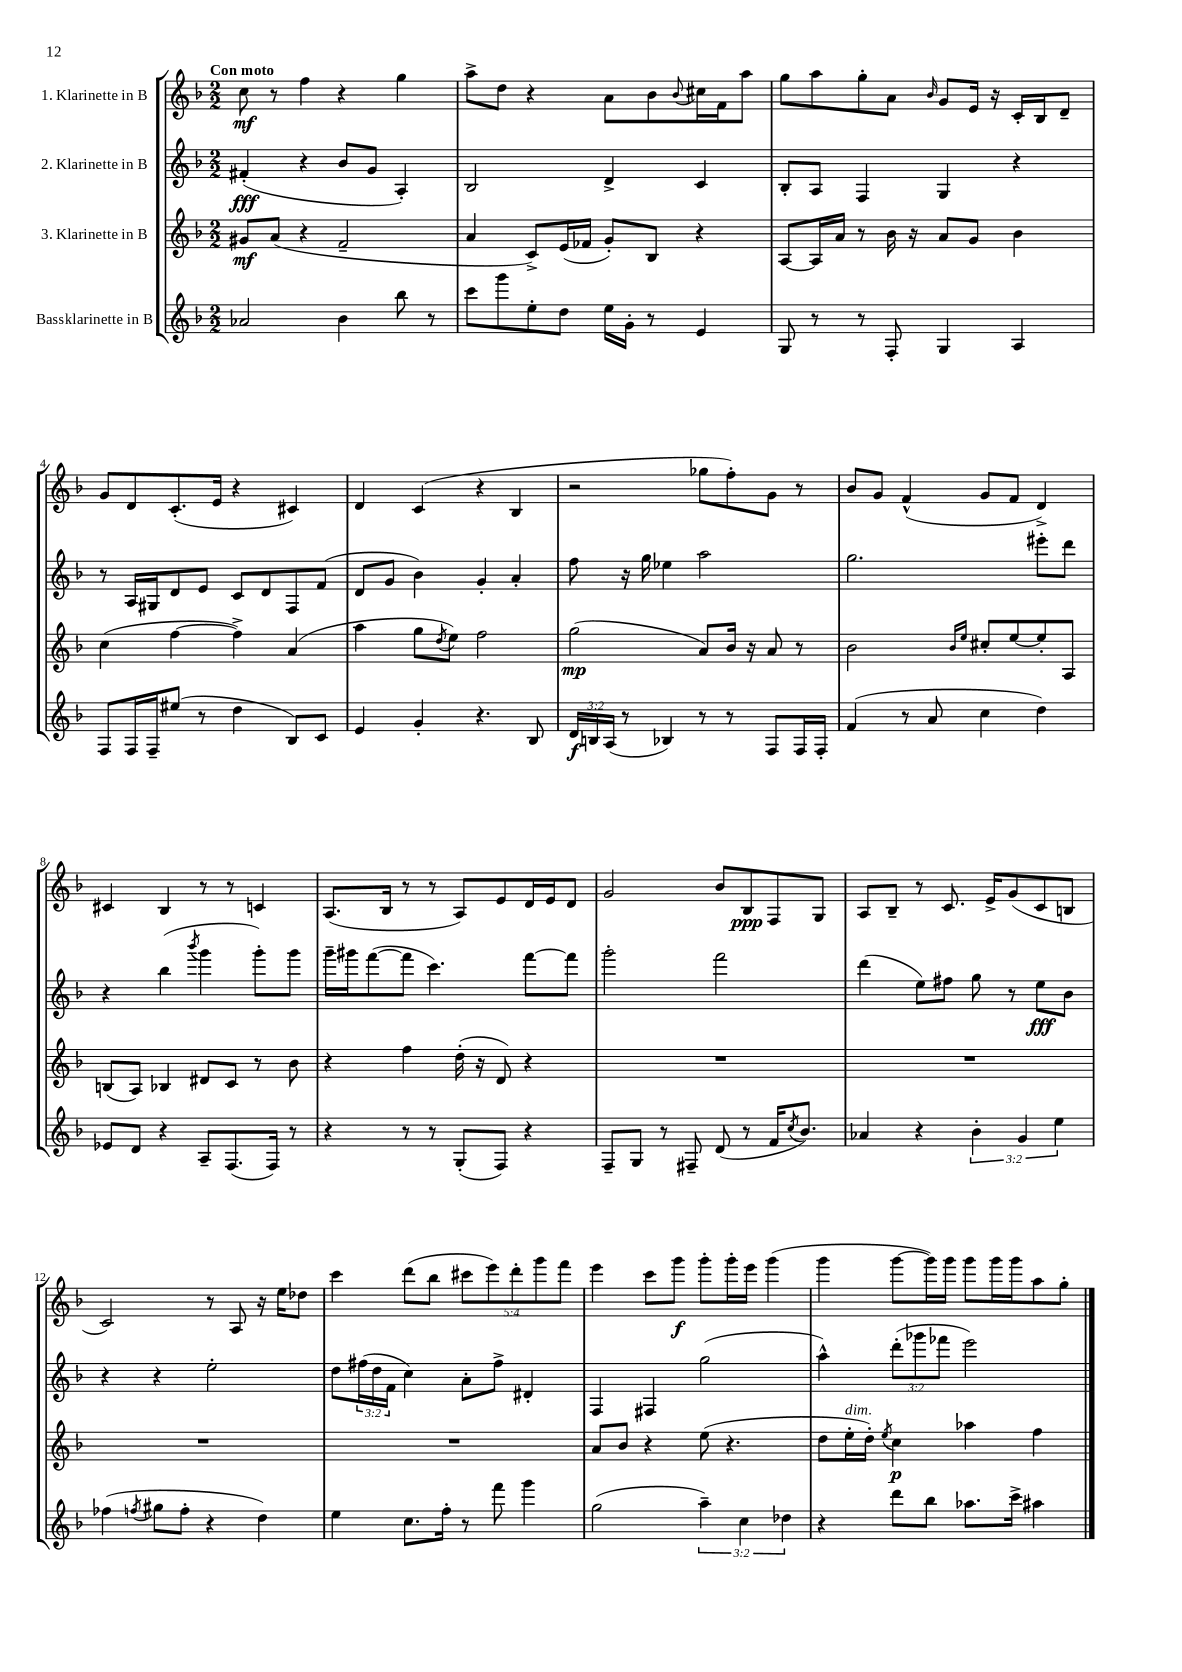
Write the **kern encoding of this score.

**kern	**kern	**kern	**kern
*staff4	*staff3	*staff2	*staff1
*clefG2	*clefG2	*clefG2	*clefG2
*k[b-]	*k[b-]	*k[b-]	*k[b-]
*M2/2	*M2/2	*M2/2	*M2/2
2a-	8g#	(4f#'	8cc
.	(8a	.	8r
.	4r	4r	4ff
4b-	2f~	8b-	4r
.	.	8g	.
8bb-	.	4A')	4gg
8r	.	.	.
=	=	=	=
8ccc	4a	2B-	8aa^
8ggg	.	.	8dd
8ee'	8c^)	.	4r
8dd	(16e	.	.
.	16f-	.	.
16ee	8g')	4d^	8a
16g'	.	.	.
8r	8B-	.	8b-
.	.	.	8qqb-
4e	4r	4c	16cc#
.	.	.	16f
.	.	.	8aa
=	=	=	=
8G	[8A	8B-'	8gg
8r	16A]	8A	8aa
.	16a	.	.
8r	8r	4F	8gg'
8F'	16b-	.	8a
.	16r	.	.
.	.	.	16qqb-
4G	8a	4G	8g
.	8g	.	16e
.	.	.	16r
4A	4b-	4r	16c'
.	.	.	16B-
.	.	.	8d~
=	=	=	=
8F	(4cc	8r	8g
16F	.	16A	8d
16F~	.	16G#	.
(8ee#	[4ff	8d	(8.c'
8r	.	8e	.
.	.	.	16e
4dd	4ff^])	8c	4r
.	.	8d	.
8B-)	(4a	8F	4c#)
8c	.	(8f	.
=	=	=	=
4e	4aa	8d	4d
.	.	8g	.
4g'	8gg	4b-)	(4c
.	8qdd	.	.
.	8ee)	.	.
4.r	2ff	4g'	4r
.	.	4a'	4B-
8B-	.	.	.
=	=	=	=
24d	(2gg	8ff	2r
24B	.	.	.
(24A	.	.	.
8r	.	16r	.
.	.	16gg	.
4B-)	.	4ee-	.
8r	8a)	2aa	8gg-
8r	16b-	.	8ff')
.	16r	.	.
8F	8a	.	8g
16F	8r	.	8r
16F'	.	.	.
=	=	=	=
(4f	2b-	2.gg	8b-
.	.	.	8g
8r	.	.	(4f^^
8a	.	.	.
.	16qqb-	.	.
.	16qqee	.	.
4cc	8cc#'	.	8g
.	[8ee	.	8f
4dd)	8ee']	8eee#'	4d^)
.	8A	8ddd	.
=	=	=	=
8e-	(8B	4r	4c#
8d	8A)	.	.
4r	4B-	(4bb-	4B-
.	.	8qbbb-	.
8A~	8d#	4ggg	8r
(8.F	8c	.	8r
.	8r	8ggg')	4c
16F)	.	.	.
8r	8b-	8ggg	.
=	=	=	=
4r	4r	16ggg~	(8.A
.	.	16ggg#	.
.	.	([8fff	.
.	.	.	16B-
8r	4ff	8fff]	8r
8r	.	4.ccc)	8r
(8G'	(16dd'	.	8A)
.	16r	.	.
8F)	8d)	.	8e
4r	4r	[8fff	16d
.	.	.	16e
.	.	8fff]	8d
=	=	=	=
8F~	1r	2ggg'	2g
8G	.	.	.
8r	.	.	.
8F#~	.	.	.
(8d	.	2fff	8b-
8r	.	.	8B-
16f	.	.	8F
8qcc	.	.	.
8.b-)	.	.	.
.	.	.	8G
=	=	=	=
4a-	1r	(4ddd	8A
.	.	.	8B-~
4r	.	8ee)	8r
.	.	8ff#	8.c
6b-'	.	8gg	.
.	.	.	16e^
.	.	8r	(8g
6g	.	.	.
.	.	8ee	8c
6ee	.	.	.
.	.	8b-	8B
=	=	=	=
(4ff-	1r	4r	2c)
8qff	.	.	.
8gg#	.	4r	.
8ff'	.	.	.
4r	.	2ee'	8r
.	.	.	8A
4dd)	.	.	16r
.	.	.	16ee
.	.	.	8dd-
=	=	=	=
4ee	1r	8dd	4ccc
.	.	(24ff#	.
.	.	24dd	.
.	.	24f	.
8.cc	.	4cc)	(8ddd
.	.	.	8bb-
16ff'	.	.	.
8r	.	8a'	10ccc#
.	.	.	10eee)
8fff	.	8ff#^	.
.	.	.	10ddd'
4ggg	.	4d#'	.
.	.	.	10ggg
.	.	.	10fff
=	=	=	=
(2gg	8a	4F	4eee
.	8b-	.	.
.	4r	4F#	8ccc
.	.	.	8ggg
6aa~)	(8ee	(2gg	8ggg'
.	4.r	.	16ggg'
6cc	.	.	.
.	.	.	16eee
.	.	.	(4ggg
6dd-	.	.	.
=	=	=	=
4r	8dd	4aa^^)	4ggg
.	16ee'	.	.
.	16dd')	.	.
.	8qee	.	.
8ddd	4cc	(12ddd'	[8ggg
.	.	12ggg-	.
8bb-	.	.	16ggg])
.	.	12fff-	.
.	.	.	16ggg
8.aa-	4aa-	2eee)	8ggg
.	.	.	16ggg
16ccc^	.	.	16ggg
4aa#	4ff	.	8aa
.	.	.	8gg'
==	==	==	==
*-	*-	*-	*-
